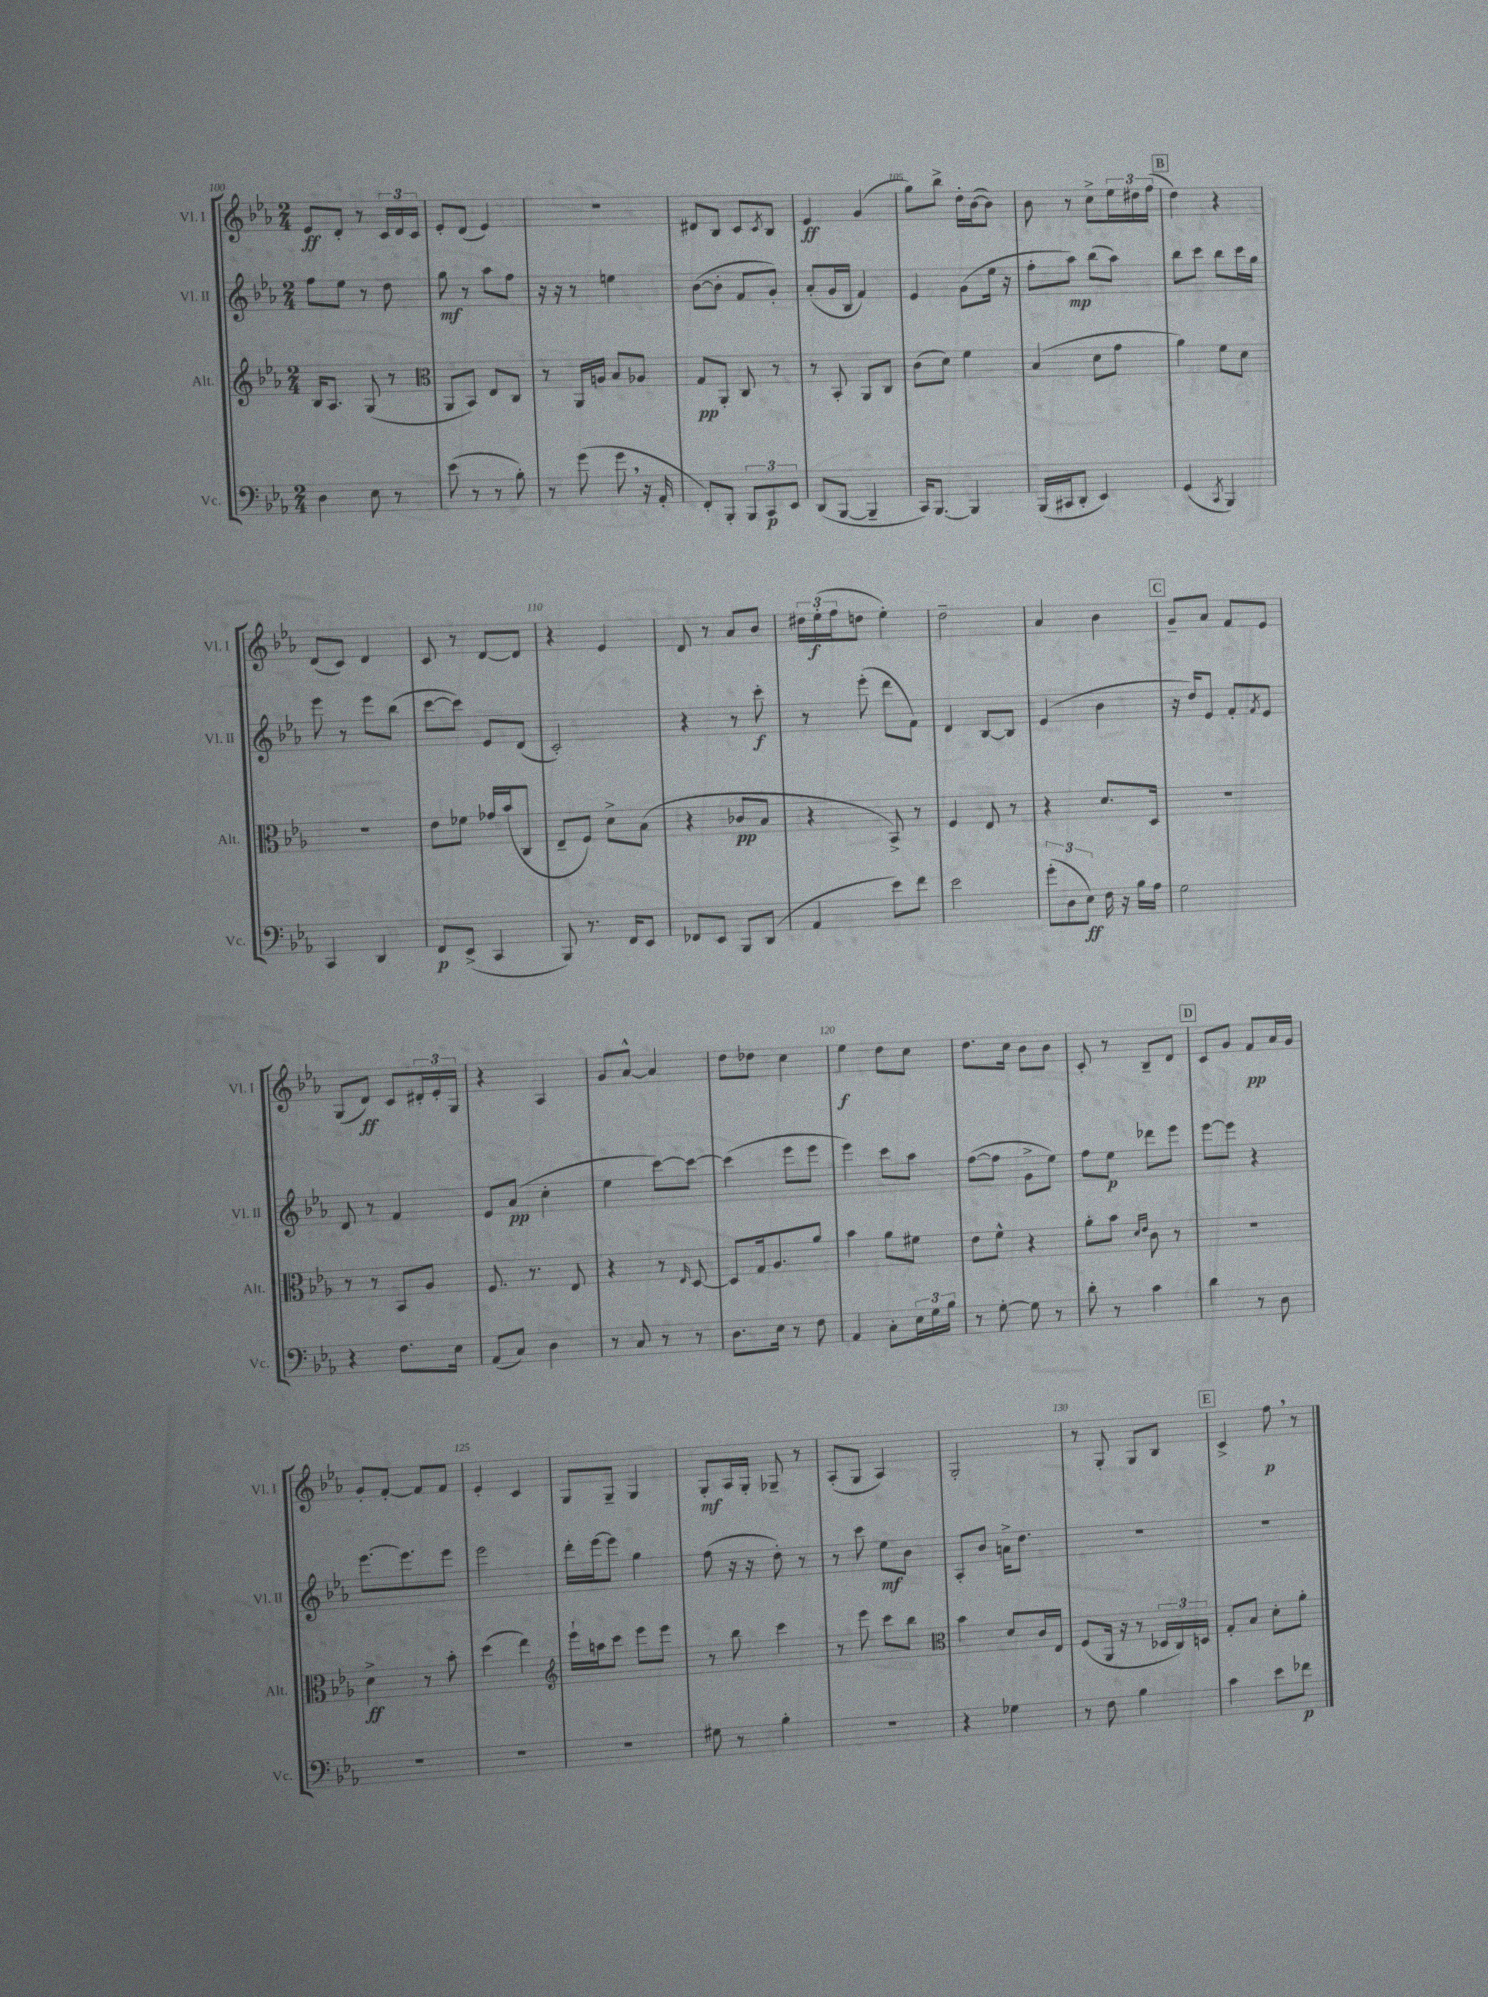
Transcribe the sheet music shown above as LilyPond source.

<<
\new StaffGroup <<
\new Staff = "s0" \with { instrumentName = "Vl. I" shortInstrumentName = "Vl. I" } {
    \clef treble \key ees \major \numericTimeSignature \time 2/4
    ees'8\ff d'8-. r8 \tuplet 3/2 { c'16 d'16 c'16 } |
    ees'8-. d'8( ees'4) |
    r2 |
    dis'8 bes8 c'8 \acciaccatura { c'8 } bes8 |
    ees'4\ff g'4( |
    g''8) bes''8-> d''16-. bes'16~( bes'8) |
    bes'8 r8 c''8-> \tuplet 3/2 { ees''16 dis''16 f''16( } |
    \mark \markup { \box "B" } d''4) r4 |
    d'8( c'8) d'4 |
    c'8 r8 d'8~ d'8 |
    r4 ees'4 |
    d'8 r8 aes'8 bes'8 |
    \tuplet 3/2 { dis''16 ees''16-.\f( f''16 } d''8 ees''4-.) |
    d''2-- |
    aes'4 bes'4 |
    \mark \markup { \box "C" } g'8-- aes'8 f'8 ees'8 |
    g8( d'8\ff) c'8 \tuplet 3/2 { dis'16-. ees'16-. g16 } |
    r4 aes4 |
    g'8 aes'8~-^ aes'4 |
    d''8 des''8 c''4 |
    ees''4\f d''8 c''8 |
    d''8. c''16 bes'8 bes'8 |
    c'8-. r8 bes8-- d'8 |
    \mark \markup { \box "D" } c'8 g'8 f'8\pp aes'16 g'16 |
    g'8-. f'8~-. f'8 f'8 |
    ees'4-. c'4 |
    g8 g8-- g4 |
    g8-.\mf aes16 g16-. ges8-- r8 |
    aes8-.( g8 aes4) |
    g2-. |
    r8 g8-. g8 bes8 |
    \mark \markup { \box "E" } c'4-> f''8\p \breathe r8 \bar "|." |
}
\new Staff = "s1" \with { instrumentName = "Vl. II" shortInstrumentName = "Vl. II" } {
    \clef treble \key ees \major \numericTimeSignature \time 2/4
    f''8 ees''8 r8 d''8 |
    g''8\mf r8 aes''8 f''8 |
    r16 r16 r8 e''4 |
    bes'8~( bes'8-. f'8 g'8-.) |
    aes'8-.( g'16 bes16 f'4) |
    ees'4 g'8( ees''16 r16 |
    f''8-. aes''8\mp) bes''8( aes''8) |
    \mark \markup { \box "B" } bes''8 c'''8 bes''8 c'''16 g''16 |
    ees'''8 r8 ees'''8 bes''8( |
    c'''8~ c'''8) ees'8 d'8( |
    c'2-.) |
    r4 r8 c'''8-.\f |
    r8 ees'''8-.( d'''8 f'8) |
    d'4 bes8~ bes8 |
    ees'4( bes'4 |
    \mark \markup { \box "C" } r16 d''16) ees'8 f'8-. \acciaccatura { f'8 } ees'8 |
    d'8 r8 f'4 |
    ees'8 aes'8\pp( c''4-. |
    ees''4 c'''8~) c'''8~ |
    c'''4( ees'''8 ees'''8 |
    ees'''4) c'''8 aes''8 |
    f''8~( f''8 g'8-> ees''8) |
    f''8 ees''8\p des'''8 ees'''8 |
    \mark \markup { \box "D" } ees'''8~ ees'''8 r4 |
    ees'''8.~ ees'''8. ees'''8 |
    ees'''2 |
    d'''16-. ees'''16~ ees'''8 g''4 |
    f''8( r16 r16 d''8-.) r8 |
    r8 c'''8 ees''8\mf bes'8 |
    aes8-. bes'8 a'16-> d''8. |
    R2 |
    \mark \markup { \box "E" } R2 \bar "|." |
}
\new Staff = "s2" \with { instrumentName = "Alt." shortInstrumentName = "Alt." } {
    \clef treble \key ees \major \numericTimeSignature \time 2/4
    bes16 aes8. g8( r8 |
    \clef alto aes,8 bes,8) ees8 c8 |
    r8 aes,16 a16 bes8 aes8 |
    g8\pp aes,8-. c8 r8 |
    r8 bes,8-. aes,8 c8 |
    c'8( d'8) f'4 |
    bes4( d'8 g'8 |
    \mark \markup { \box "B" } aes'4) f'8 d'8 |
    R2 |
    ees'8 fes'8 ges'16 bes'16( c8 |
    ees8-- f8) d'8-> bes8( |
    r4 ces'8\pp bes8 |
    r4 bes,8->) r8 |
    f4 ees8 r8 |
    r4 d'8. d16 |
    \mark \markup { \box "C" } R2 |
    r8 r8 bes,8 aes8 |
    f8. r8. ees8 |
    r4 r8 \grace { ees16 } d8~ |
    d8 g16 aes8. aes'8 |
    bes'4 aes'8 fis'8 |
    ees'8 f'8-^ r4 |
    aes'8-. bes'8 \grace { d'16 ees'16 } c'8 r8 |
    \mark \markup { \box "D" } R2 |
    d'4->\ff r8 bes'8-. |
    d''4( ees''4) |
    \clef treble ees'''16-! a''16 c'''8 ees'''8 ees'''8 |
    r8 bes''8 c'''4 |
    r8 ees'''8 c'''8 bes''8 |
    \clef alto bes'4 d'8 c'16 ees16 |
    f8( aes,16 r16 r8 \tuplet 3/2 { des16 c16) d16 } |
    \mark \markup { \box "E" } g8-. bes8 d'8-. aes'8-. \bar "|." |
}
\new Staff = "s3" \with { instrumentName = "Vc." shortInstrumentName = "Vc." } {
    \clef bass \key ees \major \numericTimeSignature \time 2/4
    d4 ees8 r8 |
    ees'8( r8 r8 bes8-.) |
    r8 g'8( g'8 \breathe r16 aes,16-. |
    f,8-.) bes,,8-. \tuplet 3/2 { bes,,8 c,8\p ees,8 } |
    d,8( bes,,8~ bes,,4-- |
    c,16) bes,,8.~ bes,,4 |
    bes,,16( cis,16 d,8-. ees,4) |
    \mark \markup { \box "B" } g,4( \acciaccatura { c,8 } bes,,4) |
    c,4 d,4 |
    f,8\p ees,8->( c,4 |
    bes,,8) r8. f,16 ees,8 |
    fes,8 ees,8 bes,,8 d,8( |
    aes,4 ees'8) f'8 |
    ees'2 |
    \tuplet 3/2 { g'8-.( d8 ees8\ff) } f16 r16 bes16 aes16 |
    \mark \markup { \box "C" } g2 |
    r4 f8. ees16 |
    aes,8( c8) d4 |
    r8 c8 r8 r8 |
    d8. ees16 r8 f8 |
    aes,4 c8-. \tuplet 3/2 { ees16 g16 bes16 } |
    r8 g8~-. g8 r8 |
    d'8-. r8 c'4 |
    \mark \markup { \box "D" } d'4 r8 d8 |
    R2 |
    R2 |
    R2 |
    gis8 r8 bes4-. |
    r2 |
    r4 ges4 |
    r8 f8 bes4 |
    \mark \markup { \box "E" } c'4 ees'8 fes'8\p \bar "|." |
}
>>
>>
\layout { \context { \Score currentBarNumber = #100 \override BarNumber.break-visibility = ##(#f #t #t) barNumberVisibility = #(every-nth-bar-number-visible 5) } }
